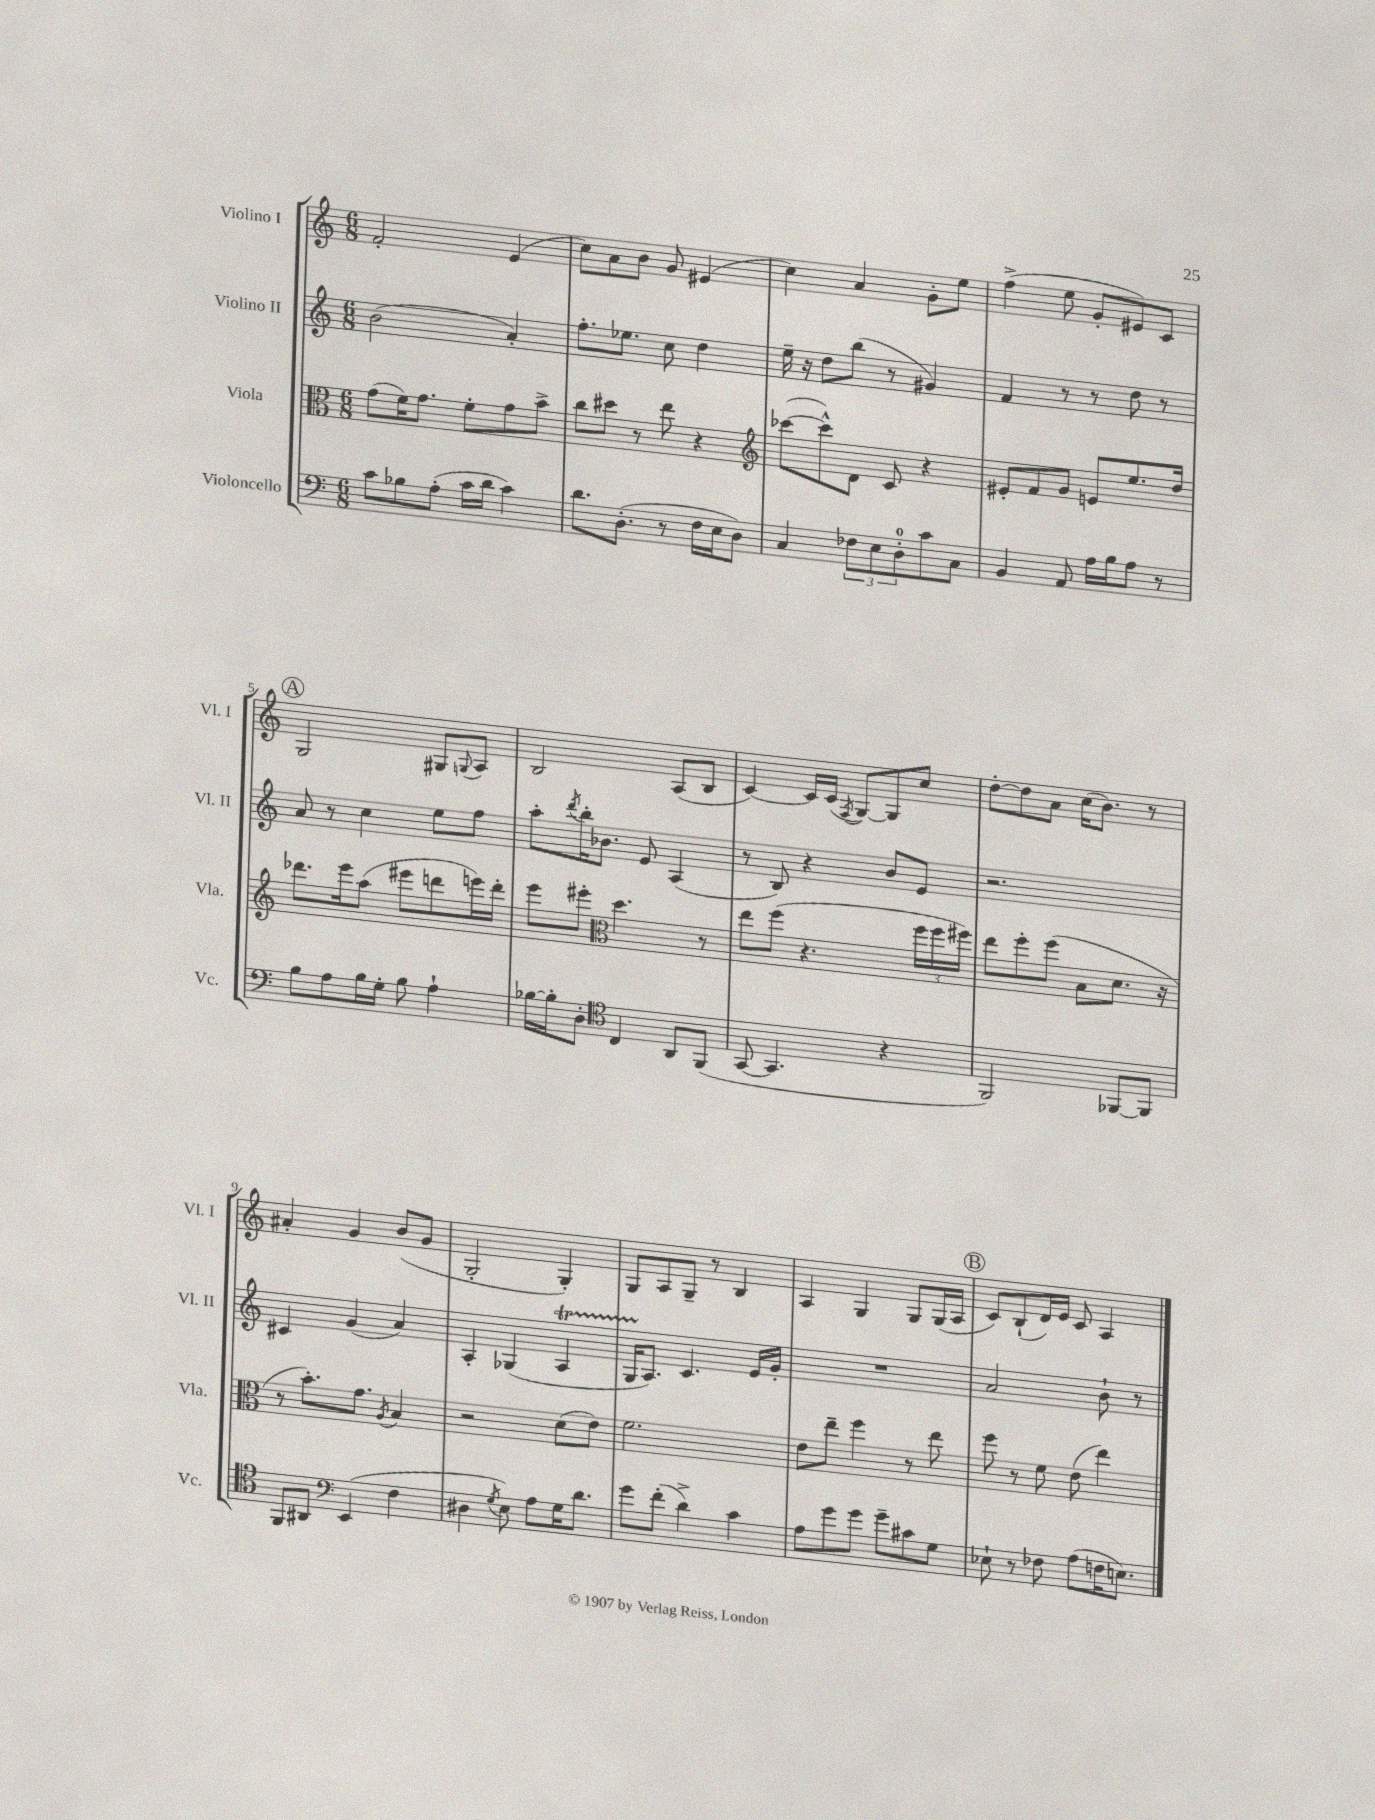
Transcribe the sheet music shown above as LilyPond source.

<<
\new StaffGroup <<
\new Staff = "s0" \with { instrumentName = "Violino I" shortInstrumentName = "Vl. I" } {
    \clef treble \key c \major \numericTimeSignature \time 6/8
    f'2-. e'4( |
    c''8) a'8 b'8 g'8 eis'4( |
    c''4) a'4 g'8-. e''8 |
    f''4->( e''8 g'8-. eis'8) c'8 |
    \mark \markup { \circle "A" } g2 gis8 \appoggiatura { g8 } a8 |
    b2 a8( b8 |
    c'4~) c'16 c'16( \acciaccatura { f8 } g8~) g8 c''8 |
    d''8~-. d''8 a'8 c''16( b'8.) r8 |
    ais'4-. g'4 b'8( g'8 |
    g2-. g4-.) |
    g8 a8 g8-- r8 b4 |
    a4 g4 g8 g16( a16 |
    \mark \markup { \circle "B" } c'8) b8-!( d'16) e'16 c'8 a4 \bar "|." |
}
\new Staff = "s1" \with { instrumentName = "Violino II" shortInstrumentName = "Vl. II" } {
    \clef treble \key c \major \numericTimeSignature \time 6/8
    b'2( a'4-.) |
    f''8.-. ees''8. c''8 d''4 |
    e''16-- r16 d''8 b''8( r8 gis'4) |
    f'4 r8 r8 d''8 r8 |
    \mark \markup { \circle "A" } a'8 r8 c''4 e''8 f''8 |
    a''8-. \acciaccatura { d'''8 } b''16-. bes'8. e'8 a4( |
    r8 b8) r4 b'8 e'8 |
    r2. |
    cis'4 g'4( a'4) |
    a4-. ges4( a4\startTrillSpan |
    g16 a8.\stopTrillSpan) c'4. e'16 g'16-. |
    R2. |
    \mark \markup { \circle "B" } a'2 b'8-! r8 \bar "|." |
}
\new Staff = "s2" \with { instrumentName = "Viola" shortInstrumentName = "Vla." } {
    \clef alto \key c \major \numericTimeSignature \time 6/8
    g'8( f'16) g'8. f'8-. g'8 b'8-> |
    c''8 dis''8 r8 e''8 r4 |
    \clef treble ces'''8~( ces'''8-^) d'8 c'8 r4 |
    eis'8-. f'8 g'8 e'8 e''8. d''16 |
    \mark \markup { \circle "A" } des'''8. e'''16 a''8( eis'''8 d'''8 e'''16) d'''16-. |
    e'''8 eis'''8-. \clef alto d''4. r8 |
    e''8 f''8( r4. \tuplet 3/2 { f''16 f''16 fis''16) } |
    e''8 f''8-. f''8( b8 d'8. r16 |
    r8 b'8.-.) g'8. \acciaccatura { a8 } b4 |
    r2 d'8( e'8) |
    f'2. |
    e'8 e''8-- f''4 r8 e''8 |
    \mark \markup { \circle "B" } f''8 r8 f'8 e'8( e''4) \bar "|." |
}
\new Staff = "s3" \with { instrumentName = "Violoncello" shortInstrumentName = "Vc." } {
    \clef bass \key c \major \numericTimeSignature \time 6/8
    c'8 bes8 a8-.( c'16 d'16 c'4) |
    d'8. d8.-.( r8 f16 e16 d8) |
    c4 \tuplet 3/2 { fes8 e8 d8-0-. } c'8 c8 |
    b,4 a,8 a16 b16 a8 r8 |
    \mark \markup { \circle "A" } b8 a8 b16 g16-. b8 a4-! |
    bes16~ bes16-. d8-. \clef tenor c4 a,8 f,8( |
    g,8~ g,4. r4 |
    f,2) fes,8~ fes,8 |
    f,8 ais,8 \clef bass e,4( f4 |
    dis4 \acciaccatura { g8 } e8) a8 g16 d'8. |
    g'8 f'8-.( d'4->) c'4 |
    a8 g'8 g'8 g'8-- cis'8 g8 |
    \mark \markup { \circle "B" } ees8-! r8 fes8 a8( f16 e8.) \bar "|." |
}
>>
>>
